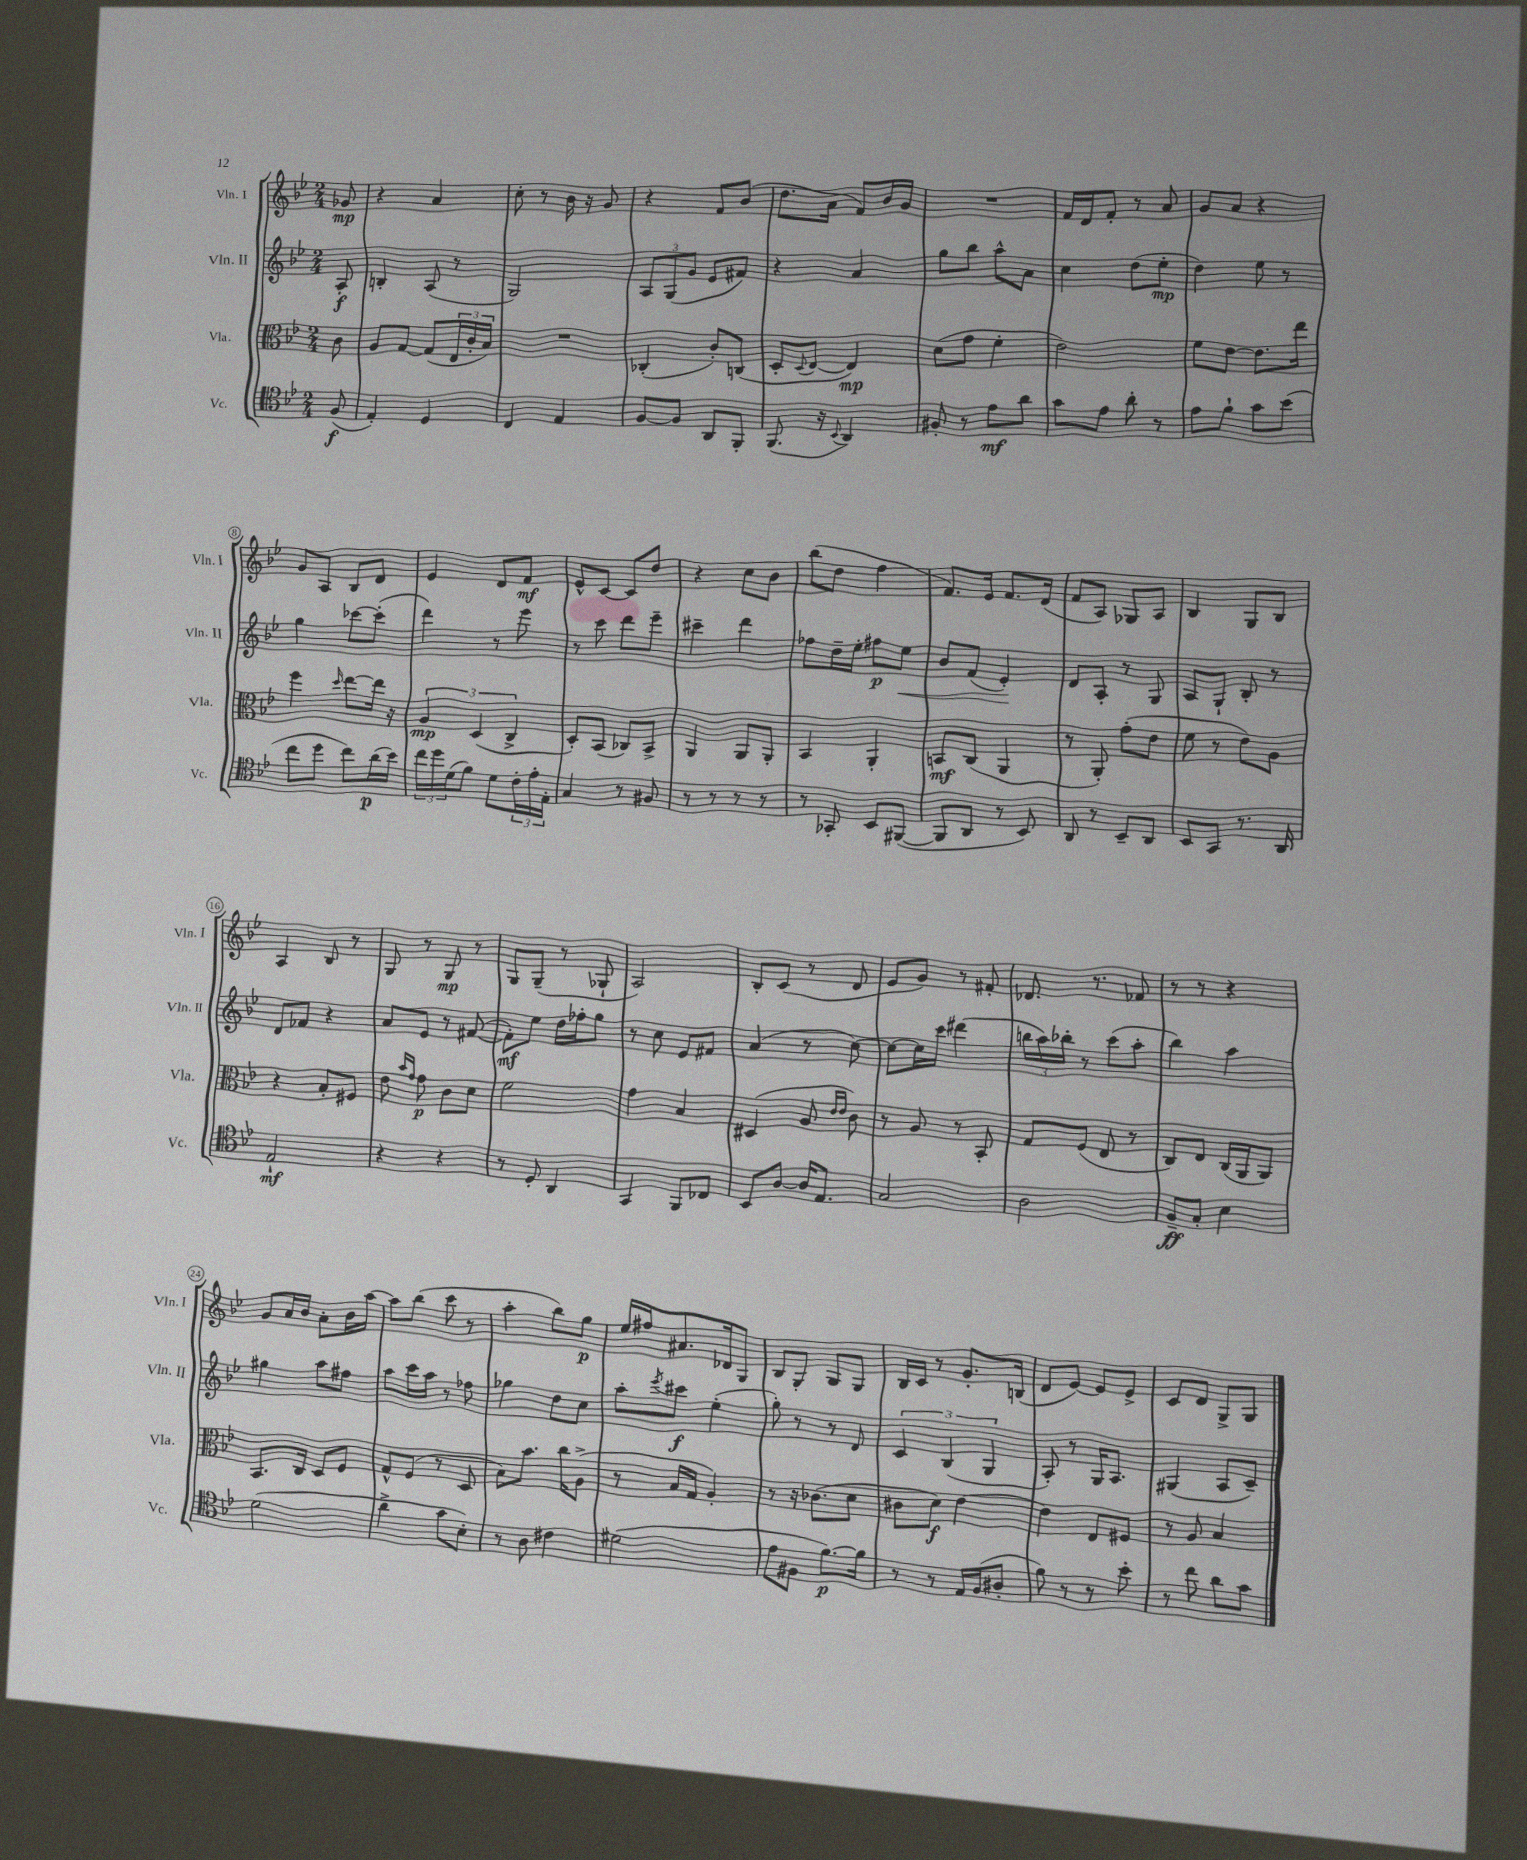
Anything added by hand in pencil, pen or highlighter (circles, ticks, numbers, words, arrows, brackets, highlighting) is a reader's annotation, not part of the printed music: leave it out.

**kern	**kern	**kern	**kern
*staff4	*staff3	*staff2	*staff1
*clefC4	*clefC3	*clefG2	*clefG2
*k[b-e-]	*k[b-e-]	*k[b-e-]	*k[b-e-]
*M2/4	*M2/4	*M2/4	*M2/4
(8F/	8c\	8A'/	8g-/
=	=	=	=
4E-'/)	8A/L	4B'/	4r
.	[8G/J	.	.
4D/	(8G/]L	(8A/	4a/
.	24E-/L	8r	.
.	24c'/	.	.
.	24B-/JJ)	.	.
=	=	=	=
4C/	2r	2G/)	8cc'\
.	.	.	8r
4E-/	.	.	16b-\
.	.	.	16r
.	.	.	8g/
=	=	=	=
[8F/L	(4C-'/	12A/L	4r
.	.	(12G/	.
8F/]J	.	.	.
.	.	12g/J	.
8AA/L	8c'/L)	8e-/L	8f/L
8FF'/J	(8C/J	8f#/J)	(8b-/J
=	=	=	=
(8.FF/	8D'/L	4r	8.dd\L
.	8qqD/	.	.
.	[8E-/J	.	.
16r	.	.	16a\Jk
8qqBB-/	.	.	.
4AA/)	4E-/])	4a/	8f/L)
.	.	.	16b-/L
.	.	.	16g/JJ
=	=	=	=
8F#'/	(8d\L	8gg\L	2r
8r	8g\J	8bb-\J	.
8e-\L	4f'\	8aa^^\L	.
8a\J	.	8a\J	.
=	=	=	=
8g\L	2e-\)	4cc\	16f/LL
.	.	.	16d/J
8e-\J	.	.	8f'/J
8a'\	.	(8dd\L	8r
8r	.	8ee-'\J	8a/
=	=	=	=
8e-\L	8f\L	4dd\)	8g/L
8f`\J	[8e-\J	.	8a/J
8g\L	8.e-\]L	8ee-\	4r
(8b-\J	.	8r	.
.	16ee-\Jk	.	.
=	=	=	=
8cc\L	4ff\	4gg\	8g/L
8dd\J	.	.	8A/J
.	16qqdd/	.	.
8cc\L)	[8ee-\L	[8ccc-\L	8B-/L
(16a\L	16ee-\]Jk	(8ccc-'\]J	8d/J
16b-\JJ)	16r	.	.
=	=	=	=
24cc\LL	6A/	4ddd\)	4e-/
24dd\	.	.	.
(24d\J	.	.	.
8f\J)	.	.	.
.	(6D/	.	.
8d\L	.	8r	8d/L
.	6C^/	.	.
24c'\L	.	8eee-\	8f/J
24e-'\	.	.	.
24E-'\JJ	.	.	.
=	=	=	=
4G/	8D'/L)	8r	8e-^^/L
.	(8BB-/J	8ccc\	[8c/J
8r	8C-/L)	8ddd\L	8c/]L
8F#/	8BB-^/J	8eee-~\J	8dd/J
=	=	=	=
8r	4AA/	4ccc#~\	4r
8r	.	.	.
8r	8AA/L	4ddd\	8cc\L
8r	8AA'/J	.	8b-\J
=	=	=	=
8r	4BB-/	8ff-\L	(8bb-\L
8GG-'/	.	16dd~\L	8dd\J
.	.	16ee-'\JJ	.
8BB-/L	4AA'/	8ff#\L	4ff\
([8FF#/J	.	8ee-\J	.
=	=	=	=
8FF#/]L	8BB/L	8b-/L	8.f/L)
8AA/J	(8C/J	(8f/J	.
.	.	.	16e-/Jk
8r	4AA/	4e-'/)	8.f/L
8BB-/)	.	.	.
.	.	.	(16d/Jk
=	=	=	=
8AA/	8r	8d/L	8f/L
8r	8AA'/)	8A'/J	8A/J)
8BB-~/L	(8g'\L	8r	8G-/L
8AA/J	8e-\J	8G/	8A/J
=	=	=	=
8BB-/L	8f\	8A/L	4B-/
8GG/J	8r	8G`/J	.
8.r	8e-\L)	8B-'/	8G/L
.	8A\J	8r	8B-/J
16AA/	.	.	.
=	=	=	=
2E-`/	4r	8d/L	4A/
.	.	8f-/J	.
.	8B-'/L	4r	8B-/
.	8F#/J	.	8r
=	=	=	=
4r	8e-\	8a/L	8G/
.	16qqb-/LL	.	.
.	16qqg/JJ	.	.
.	8g\	8e-/J	8r
4r	8c\L	8r	8G/
.	8d\J	([8f#/	8r
=	=	=	=
8r	2f\	8f#'\]L)	8G/L
8D'/	.	8ee-\J	(8G~/J
4AA/	.	16dd\LL	8r
.	.	16ff-'\J	.
.	.	8gg\J	8G-`/
=	=	=	=
4GG/	4g\	8r	2A/)
.	.	8cc\	.
8FF/L	4B-/	8e-/L	.
8C-/J	.	8f#/J	.
=	=	=	=
8BB-/L	(4D#/	(4a/	8B-'/L
[8A/J	.	.	(8c/J
16A/]LK	8A/	8r	8r
8.E-/J	.	.	.
.	16qqe-/LL	.	.
.	16qqe-/JJ	.	.
.	8c\)	[8cc\)	8d/
=	=	=	=
2G/	8r	8cc\_L	8e-/L
.	8A/	16cc\]L	8g/J)
.	.	16ccc\JJ	.
.	8r	(4ddd#\	8r
.	8BB-'/	.	8f#'/
=	=	=	=
2A\	8G/L	24bb\LL	8.d-/
.	.	24aa\)	.
.	.	24bb-'\JJ	.
.	(8F/J	8r	.
.	.	.	8.r
.	8E-/	(8ccc\L	.
.	8r	8aa'\J	8f-/
=	=	=	=
8F~/L	8C/L)	4bb-\)	8r
8G'/J	8E-/J	.	8r
4B-\	(16C/LL	4aa\	4r
.	16AA/J	.	.
.	8AA/J)	.	.
=	=	=	=
(2d\	8.BB-/L	4gg#\	8g/L
.	.	.	16a/L
.	16C/Jk	.	16b-/JJ
.	8D/L	8aa\L	8a'\L
.	8F/J	8ff#\J	16b-\L
.	.	.	[16aa\JJ
=	=	=	=
4a^\	8G^^/L	8aa\L	8aa\]L
.	(8F/J	16ccc\L	(8bb-\J
.	.	16aa\JJ	.
8g\L	8r	8r	8ccc\
8B-'\J)	8D/	8ff-\	8r
=	=	=	=
8r	8B-\L)	4gg-\	4aa'\
8A\	8.b-\J	.	.
4c#\	.	8dd\L	8bb-\L)
.	16cc\LK	.	.
.	(8A^\J	8cc\J	8gg\J
=	=	=	=
(2d#\	8r	8aa'\L	16ee-/LL
.	.	.	16ff#/J
.	.	8qeee-/	.
.	16B-/LL	8ccc#\J	8.a#/
.	16G/JJ	.	.
.	4A'/)	(4ee-'\	.
.	.	.	16d-/k
.	.	.	8G/J
=	=	=	=
8e-\L	8r	8gg'\)	8B-/L
8F#\J	16r	8r	8G'/J
.	(8.c-\L	.	.
[8.f\L)	.	8r	8G/L
.	8d\J	8d/	8G/J
16f\]Jk	.	.	.
=	=	=	=
8r	8c#\L	6c/	16B-/LL
.	.	.	16c/JJ
8r	8d\J)	.	8r
.	.	(6B-/	.
16E-/LL	[4e-\	.	8.g'/L
(16F/J	.	.	.
.	.	6G/	.
8A#'/J	.	.	.
.	.	.	(16B/Jk
=	=	=	=
8f\)	4e-\]	8A'/)	8d/L
8r	.	8r	[8e-/J)
8r	8E-/L	16G/LK	8e-/]L
.	.	8.A/J	.
8b-'\	8F#/J	.	8e-^/J
=	=	=	=
8r	8r	(4G#/	8c/L
8cc\	8A/	.	8d/J
8a\L	4B-/	8A/L	8G^/L
8g\J	.	8c~/J)	8G/J
==	==	==	==
*-	*-	*-	*-
